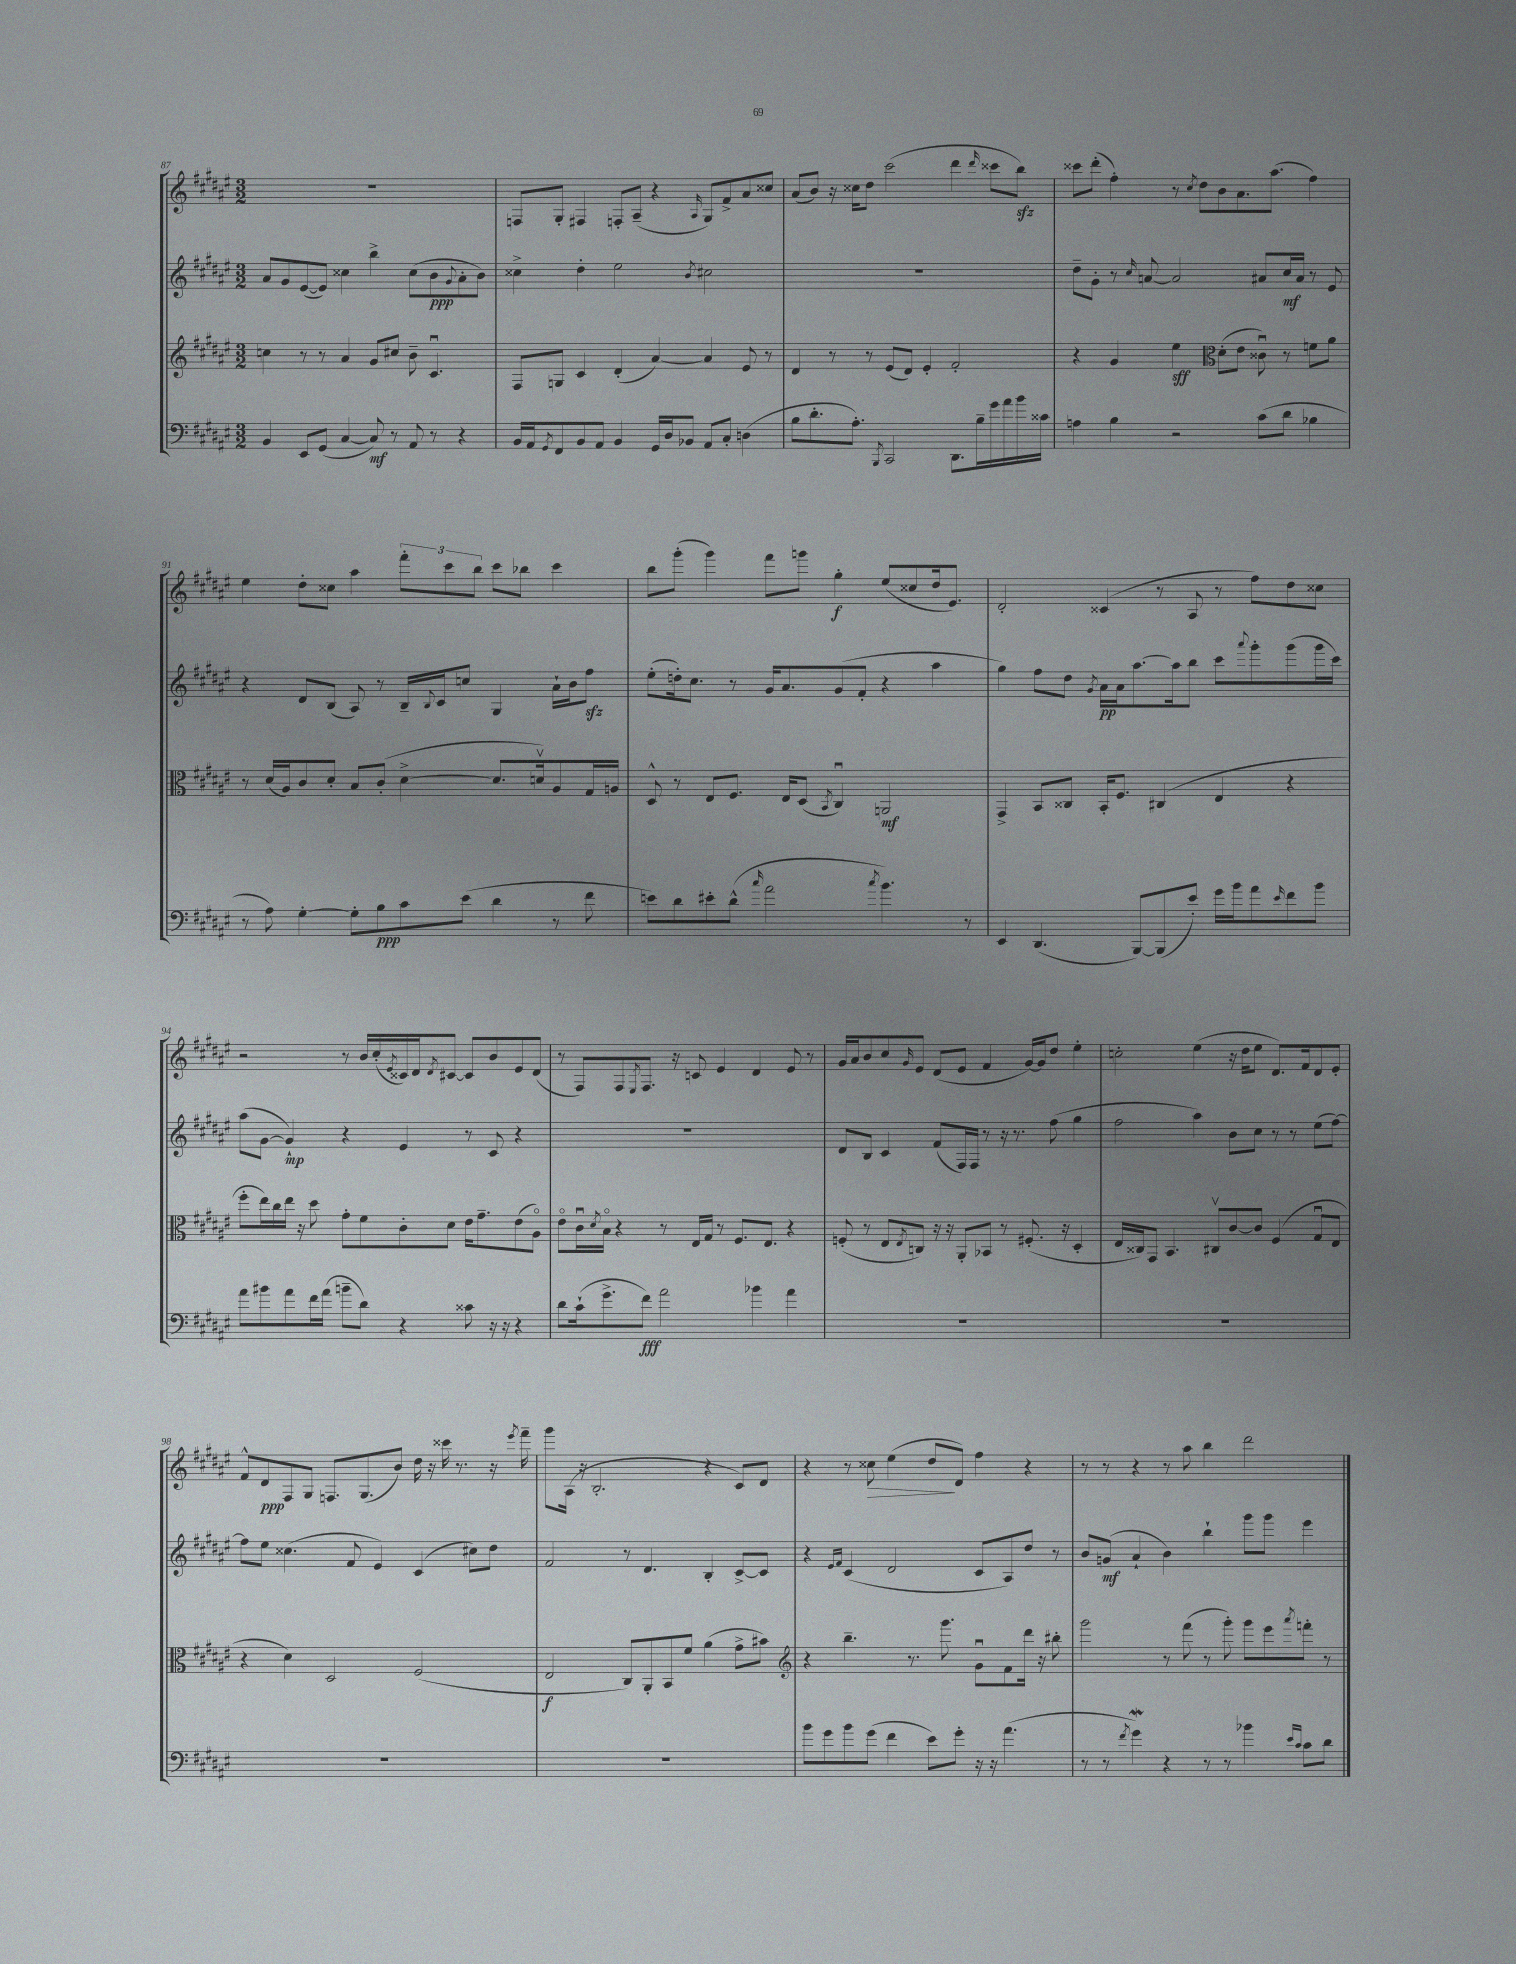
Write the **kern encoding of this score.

**kern	**dynam	**kern	**dynam	**kern	**dynam	**kern	**dynam
*part4	*part4	*part3	*part3	*part2	*part2	*part1	*part1
*staff4	*staff4	*staff3	*staff3	*staff2	*staff2	*staff1	*staff1
*clefF4	*	*clefG2	*	*clefG2	*	*clefG2	*
*k[f#c#g#d#a#e#]	*	*k[f#c#g#d#a#e#]	*	*k[f#c#g#d#a#e#]	*	*k[f#c#g#d#a#e#]	*
*M3/2	*	*M3/2	*	*M3/2	*	*M3/2	*
=87	=87	=87	=87	=87	=87	=87	=87
4BB/	.	4ccn\	.	8a#/L	.	1.r	.
.	.	.	.	8g#/	.	.	.
8EE#/L	.	8r	.	([8e#/	.	.	.
(8GG#/J	.	8r	.	8e#/J])	.	.	.
[4C#/	.	4a#/	.	4cc##X\	.	.	.
8C#/])	mf	8g#/L	.	4bb^\	.	.	.
8r	.	8cc#X/J	.	.	.	.	.
8AA#/	.	8b~\	.	(8cc##\L	.	.	.
8r	.	4.c#u/	.	8b\	ppp	.	.
.	.	.	.	8qqg#/	.	.	.
4r	.	.	.	8a#'\	.	.	.
.	.	.	.	8b\J)	.	.	.
=88	=88	=88	=88	=88	=88	=88	=88
16BB/LL	.	8F#/L	.	4cc##X^\	.	8Fn/L	.
16AA#/J	.	.	.	.	.	.	.
8qGG#/	.	.	.	.	.	.	.
8FF#/	.	8Gn/J	.	.	.	8G#'/J	.
8BB/	.	4c#/	.	4dd#'\	.	4F#X/	.
8AA#/J	.	.	.	.	.	.	.
4BB/	.	(4d#'/	.	2ee#\	.	8Fn'/L	.
.	.	.	.	.	.	(8A#~/J	.
16GG#/LL	.	[4a#/)	.	.	.	4r	.
16D#/J	.	.	.	.	.	.	.
8BB-X/J	.	.	.	.	.	.	.
.	.	.	.	8qb/	.	16qqA#/	.
8AA#/L	.	4a#/]	.	2cc#X\	.	8G#/L)	.
8C#'/J	.	.	.	.	.	8f#^/	.
(4Dn\	.	8e#/	.	.	.	8a#/	.
.	.	8r	.	.	.	8cc##X/J	.
=89	=89	=89	=89	=89	=89	=89	=89
8B\L	.	4d#/	.	1.r	.	(8a#/L	.
8.d#'\	.	.	.	.	.	8b/J)	.
.	.	8r	.	.	.	16r	.
8.A#'\J)	.	.	.	.	.	16cc##X\KL	.
.	.	8r	.	.	.	8dd#\J	.
8qBBB/	.	.	.	.	.	.	.
2CC#/	.	(8e#/L	.	.	.	(2ccc#\	.
.	.	8d#/J)	.	.	.	.	.
.	.	4e#'/	.	.	.	.	.
8.DD#\L	.	2f#'/	.	.	.	4ddd#\	.
16B~\L	.	.	.	.	.	.	.
.	.	.	.	.	.	16qqddd#/	.
16g#\	.	.	.	.	.	8ccc##X\L	.
16a#\	.	.	.	.	.	.	.
16b\	.	.	.	.	.	8bbzz\J)	.
16c##X\JJ	.	.	.	.	.	.	.
=90	=90	=90	=90	=90	=90	=90	=90
4An\	.	4r	.	8dd#~\L	.	8ccc##X\L	.
.	.	.	.	8g#'\J	.	(8ddd#'\J	.
4B\	.	4g#/	.	8r	.	4ff#'\)	.
.	.	.	.	16qqcc#/	.	.	.
.	.	.	.	[8an/	.	.	.
2r	.	4ee#\	sff	2a/]	.	8r	.
.	.	.	.	.	.	8qcc#/	.
.	.	.	.	.	.	8dd#\L	.
*	*	*clefC3	*	*	*	*	*
.	.	(8d#'\L	.	.	.	8b\	.
.	.	8e#\J	.	.	.	8.a#\	.
(8c#\L	.	8c##Xu\)	.	8a#X/L	.	.	.
.	.	.	.	.	.	(8.aa#\J	.
8d#\J	.	8r	.	16cc#/L	mf	.	.
.	.	.	.	16a#/JJ	.	.	.
4B-X\	.	8fn\L	.	8r	.	4ff#\)	.
.	.	8a#\J	.	8e#/	.	.	.
!!LO:LB:g=z
=91	=91	=91	=91	=91	=91	=91	=91
8r	.	8r	.	4r	.	4ee#\	.
8A#\)	.	(16d#/LL	.	.	.	.	.
.	.	16A#/J)	.	.	.	.	.
[4G#'\	.	8c#/	.	8d#/L	.	8dd#'\L	.
.	.	8d#'/J	.	(8B/J	.	8cc##X\J	.
8G#'\L]	.	8B/L	.	8A#/)	.	4aa#\	.
8B\	ppp	(8c#'/J	.	8r	.	.	.
8c#\	.	[4d#^\	.	16B~/LL	.	12fff#'\L	.
.	.	.	.	8qqB/	.	.	.
.	.	.	.	16c#/J	.	.	.
.	.	.	.	.	.	12ccc#\	.
(8e#\J	.	.	.	8ccn/J	.	.	.
.	.	.	.	.	.	12bb\J	.
4d#\	.	8.d#/L]	.	4G#/	.	8ccc#\L	.
.	.	.	.	.	.	8bb-X\J	.
.	.	16dnv/k)	.	.	.	.	.
8r	.	8A#/	.	16a#`\LL	.	4ccc#\	.
.	.	.	.	16b\J	.	.	.
8f#\	.	16G#/L	.	8ff#zz\J	.	.	.
.	.	16An/JJ	.	.	.	.	.
=92	=92	=92	=92	=92	=92	=92	=92
8en\L)	.	8D#^^/	.	(8ee#'\L	.	8bb\L	.
8d#\	.	8r	.	16ddn'\k)	.	(8ggg#'\J	.
.	.	.	.	8.cc#\J	.	.	.
8e#X'\	.	8E#/L	.	.	.	4ggg#\)	.
(8d#^^\J	.	8.F#/J	.	8r	.	.	.
16qqcc#/	.	.	.	.	.	.	.
2a#\	.	.	.	16g#/KL	.	8fff#\L	.
.	.	16E#/KL	.	8.a#/	.	.	.
.	.	(8D#/J	.	.	.	8gggn\J	.
.	.	8qBB/	.	.	.	.	.
.	.	4C#u/)	.	(8g#/	.	4gg#'\	f
.	.	.	.	8f#'/J	.	.	.
8qcc#/	.	.	.	.	.	.	.
4.b\)	.	2AAn/	mf	4r	.	(8ee#/L	.
.	.	.	.	.	.	8cc##X/	.
.	.	.	.	4aa#\	.	16dd#/k	.
.	.	.	.	.	.	8.e#/J)	.
8r	.	.	.	.	.	.	.
=93	=93	=93	=93	=93	=93	=93	=93
4EE#/	.	4GG#^/	.	4gg#\)	.	2d#'/	.
(4.DD#/	.	8BB/L	.	8ff#\L	.	.	.
.	.	8C##X/J	.	8dd#\J	.	.	.
.	.	.	.	8qg#/	.	.	.
.	.	16BB'/KL	.	16a#\LL	pp	(4c##X/	.
.	.	8.F#/J	.	16a#\J	.	.	.
[8BBB/L)	.	.	.	[8.aa#\	.	.	.
(8BBB/]	.	(4C#X/	.	.	.	8r	.
.	.	.	.	16aa#\k]	.	.	.
8e#'/J)	.	.	.	8bb\J	.	8A#/	.
16g#\LL	.	4E#/	.	8ccc#\L	.	8r	.
16b\J	.	.	.	.	.	.	.
.	.	.	.	8qqaaa#/	.	.	.
8a#\	.	.	.	8ggg#'\	.	8ff#\L)	.
16qqe#/	.	.	.	.	.	.	.
8f#\	.	4r	.	(8ggg#\	.	8dd#\	.
8b\J	.	.	.	16ggg#\L	.	8cc##X\J	.
.	.	.	.	16ccc#\JJ)	.	.	.
!!LO:LB:g=z
=94	=94	=94	=94	=94	=94	=94	=94
8a#\L	.	8ff#'\L	.	(8aa#\L	.	2r	.
8b#X\	.	16ee#\L)	.	[8g#\J	.	.	.
.	.	16cc#\	.	.	.	.	.
8a#\	.	16ee#\JJ	.	4g#`/])	mp	.	.
.	.	16r	.	.	.	.	.
16f#\L	.	8dd#\	.	.	.	.	.
(16a#\JJ	.	.	.	.	.	.	.
8bn~\L	.	8g#'\L	.	4r	.	8r	.
8d#\J)	.	8f#\	.	.	.	16b/LL	.
.	.	.	.	.	.	(16cc#'/	.
.	.	.	.	.	.	8qe#/	.
4r	.	8c#'\	.	4e#/	.	16c##X/)	.
.	.	.	.	.	.	16d#/J	.
.	.	.	.	.	.	8qd#/	.
.	.	8d#\J	.	.	.	[8c#X/J	.
8c##X\	.	16e#\KL	.	8r	.	8c#/L]	.
.	.	8.g#~\	.	.	.	.	.
16r	.	.	.	8c#/	.	8b/	.
16r	.	.	.	.	.	.	.
4r	.	(8e#\	.	4r	.	8e#/	.
.	.	8A#\J)	.	.	.	(8d#/J	.
=95	=95	=95	=95	=95	=95	=95	=95
8d#\L	.	8e#\L	.	1.r	.	8r	.
(16c#`\k	.	16c#u\L	.	.	.	8F#/L)	.
.	.	8qd#/	.	.	.	.	.
8.g#^\	.	16B\JJ	.	.	.	.	.
.	.	4r	.	.	.	8F#/	.
.	.	.	.	.	.	8qE#/	.
8f#\J)	fff	.	.	.	.	8.F#/J	.
2a#\	.	8r	.	.	.	.	.
.	.	.	.	.	.	16r	.
.	.	16E#/LL	.	.	.	8cn/	.
.	.	16G#/JJ	.	.	.	.	.
.	.	8r	.	.	.	4e#/	.
.	.	8.F#/L	.	.	.	.	.
4b-X\	.	.	.	.	.	4d#/	.
.	.	8.E#/J	.	.	.	.	.
4a#\	.	4r	.	.	.	8e#/	.
.	.	.	.	.	.	8r	.
=96	=96	=96	=96	=96	=96	=96	=96
1.r	.	(8Fn'/	.	8d#/L	.	16g#/LL	.
.	.	.	.	.	.	16a#/J	.
.	.	8r	.	8B/J	.	8b/	.
.	.	8E#/L	.	4c#/	.	8cc#/	.
.	.	8qE#/	.	.	.	16qqg#/	.
.	.	8Cn/J)	.	.	.	8e#/J	.
.	.	16r	.	(8f#/L	.	(8d#/L	.
.	.	16r	.	.	.	.	.
.	.	8AA#'/L	.	16F#/L)	.	8e#/J	.
.	.	.	.	16F#/JJ	.	.	.
.	.	8BB-X/J	.	8r	.	4f#/	.
.	.	8r	.	16r	.	.	.
.	.	.	.	8.r	.	.	.
.	.	(8.F#X'/	.	.	.	[16g#/LL)	.
.	.	.	.	.	.	16g#/J]	.
.	.	.	.	(8ff#\	.	8dd#/J	.
.	.	16r	.	.	.	.	.
.	.	4D#'/	.	4gg#\	.	4ee#'\	.
=97	=97	=97	=97	=97	=97	=97	=97
1.r	.	16E#/LL	.	2ff#\	.	2ccn'\	.
.	.	16C##X/J)	.	.	.	.	.
.	.	8GG#/J	.	.	.	.	.
.	.	4.BB/	.	.	.	.	.
.	.	.	.	4aa#\)	.	(4ee#\	.
.	.	8C#Xv/L	.	.	.	.	.
.	.	[8c#/	.	8b\L	.	16r	.
.	.	.	.	.	.	16dd#\KL	.
.	.	8c#/J]	.	8cc#\J	.	8ee#\J	.
.	.	(4F#/	.	8r	.	8.d#/L)	.
.	.	.	.	8r	.	.	.
.	.	.	.	.	.	16f#/k	.
.	.	8G#u/L	.	(8ee#\L	.	8d#/	.
.	.	8E#/J	.	[8ff#\J)	.	8e#'/J	.
!!LO:LB:g=z
=98	=98	=98	=98	=98	=98	=98	=98
1.r	.	4r	.	8ff#\L]	.	8f#^^/L	.
.	.	.	.	8ee#\J	.	8d#/	ppp
.	.	4d#\)	.	(4.cc##X\	.	8F#/	.
.	.	.	.	.	.	8G#/J	.
.	.	2D#/	.	.	.	8.Fn/L	.
.	.	.	.	8f#/	.	.	.
.	.	.	.	.	.	(8.G#/	.
.	.	.	.	4e#/)	.	.	.
.	.	.	.	.	.	8b/J)	.
.	.	(2F#/	.	(4c#/	.	16dd#\	.
.	.	.	.	.	.	16r	.
.	.	.	.	.	.	16ccc##X\	.
.	.	.	.	.	.	8.r	.
.	.	.	.	8cc#X\L)	.	.	.
.	.	.	.	8dd#\J	.	16r	.
.	.	.	.	.	.	8qeee#/	.
.	.	.	.	.	.	16fff#~\	.
=99	=99	=99	=99	=99	=99	=99	=99
1.r	.	2E#/	f	2f#/	.	8ggg#\L	.
.	.	.	.	.	.	(16A#\Jk	.
.	.	.	.	.	.	16r	.
.	.	.	.	.	.	2.B'/	.
.	.	8C#/L)	.	8r	.	.	.
.	.	8AA#'/	.	4.d#/	.	.	.
.	.	8BB/	.	.	.	.	.
.	.	8f#/J	.	.	.	.	.
.	.	(4a#\	.	4B'/	.	4r	.
.	.	8g#^\L	.	[8c#^/L	.	8c#/L)	.
.	.	8b#X\J)	.	8c#/J]	.	8d#/J	.
=100	=100	=100	=100	=100	=100	=100	=100
*	*	*clefG2	*	*	*	*	*
8b\L	.	4r	.	4r	.	4r	.
8g#\	.	.	.	.	.	.	.
.	.	.	.	16qqe#/LL	.	.	.
.	.	.	.	16qqf#/JJ	.	.	.
8b\	.	4.bb~\	.	(4c#/	.	8r	.
!	!	!	!	!	!	!	!LO:HP:b
(8g#\J	.	.	.	.	.	8cc##X\	>
4f#\	.	.	.	2d#/	.	(4ee#\	.
.	.	8.r	.	.	.	.	.
8e#\L)	.	.	.	.	.	8dd#/L	.
.	.	8.ggg#\	.	.	.	.	.
8g#'\J	.	.	.	.	.	8d#/J)	]
16r	.	8g#u\L	.	8c#/L	.	4ff#\	.
16r	.	.	.	.	.	.	.
(4.a#\	.	8f#\	.	8A#/)	.	.	.
.	.	16ddd#\Jk	.	8dd#/J	.	4r	.
.	.	16r	.	.	.	.	.
.	.	8bb#X'\	.	8r	.	.	.
=101	=101	=101	=101	=101	=101	=101	=101
8r	.	2ggg#\	.	8b/L	.	8r	.
8r	.	.	.	(8gn/J	mf	8r	.
8qf#/	.	.	.	.	.	.	.
4g#W\)	.	.	.	4a#`/	.	4r	.
4r	.	8r	.	4b\)	.	8r	.
.	.	(8fff#\	.	.	.	8aa#\	.
8r	.	8r	.	4bb`\	.	4bb\	.
8r	.	8ggg#'\)	.	.	.	.	.
4b-X\	.	8ggg#\L	.	8ggg#\L	.	2ddd#\	.
.	.	8eee#\	.	8ggg#\J	.	.	.
16qqe#/LL	.	.	.	.	.	.	.
16qqc#/JJ	.	8qaaa#/	.	.	.	.	.
8c#\L	.	8fffn'\J	.	4eee#\	.	.	.
8d#\J	.	8r	.	.	.	.	.
==	==	==	==	==	==	==	==
*-	*-	*-	*-	*-	*-	*-	*-
